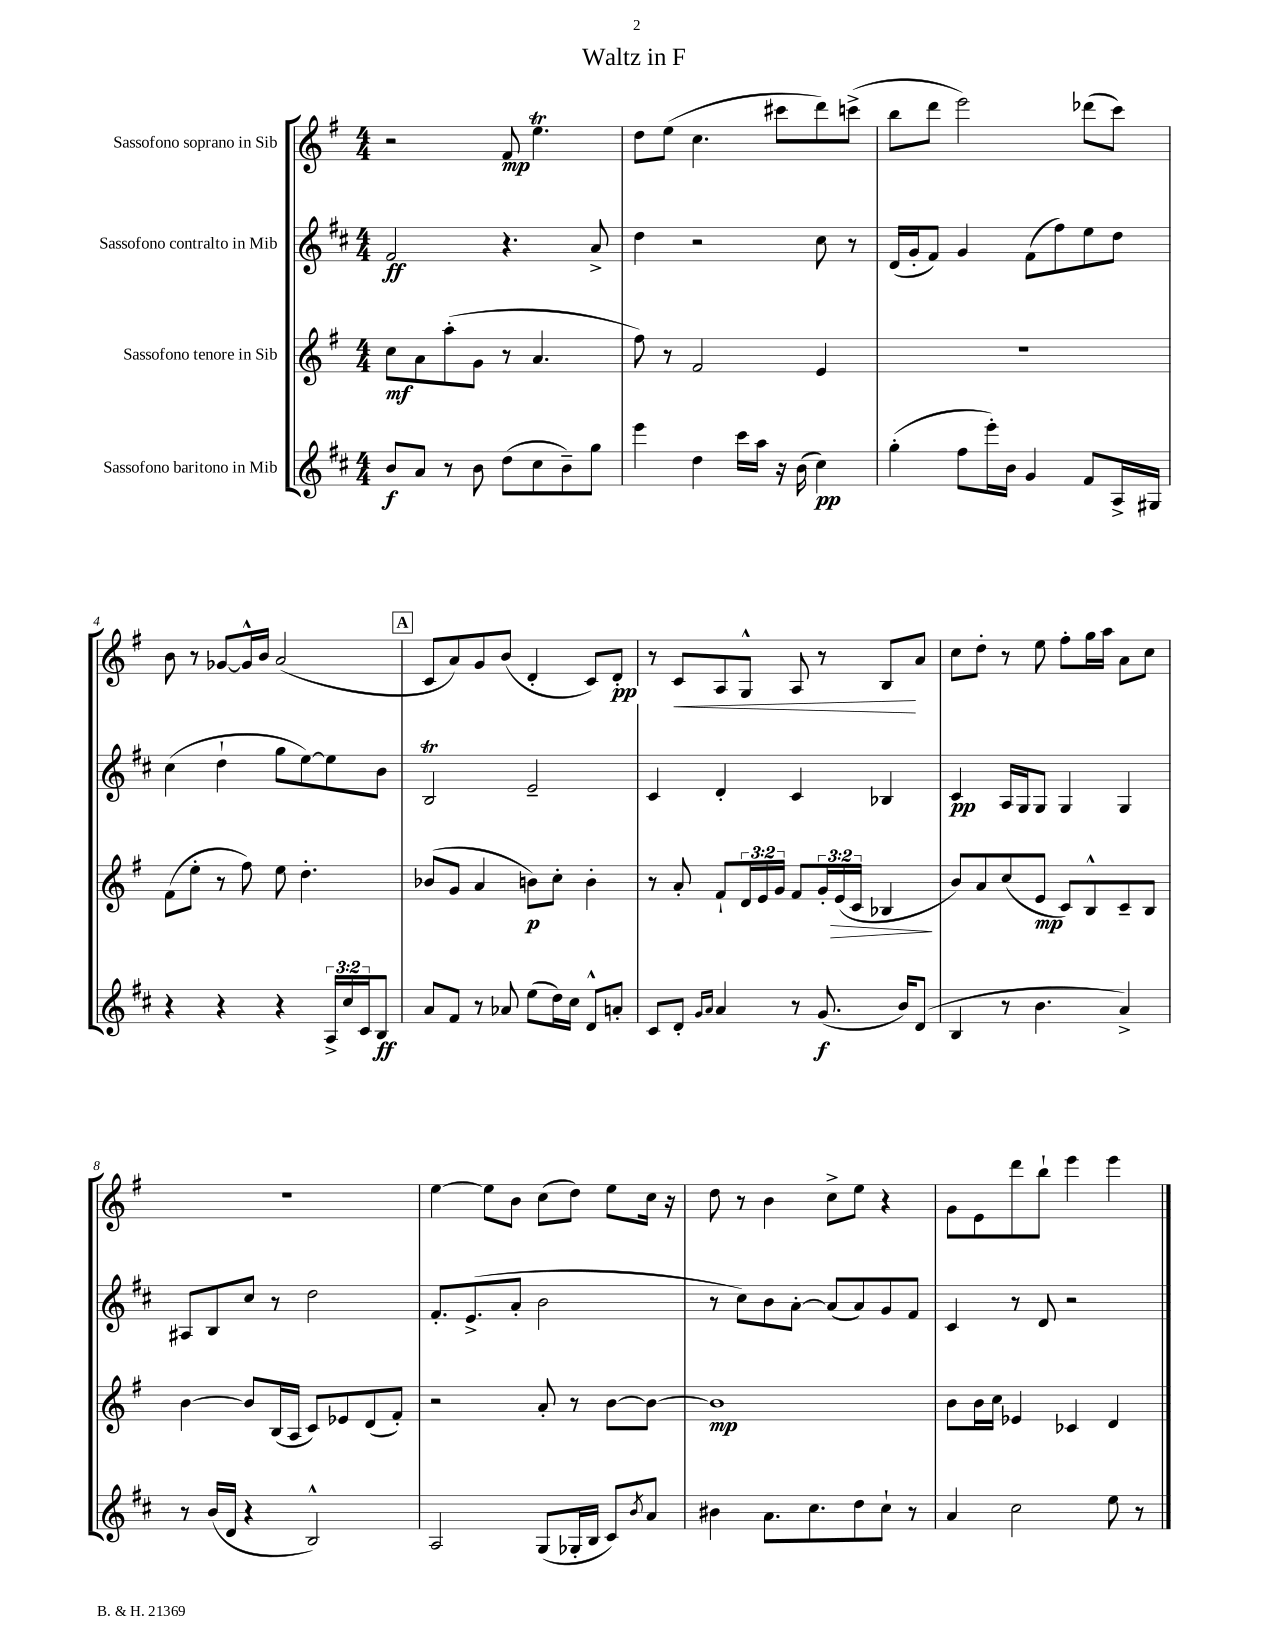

**kern	**kern	**kern	**kern
*staff4	*staff3	*staff2	*staff1
*clefG2	*clefG2	*clefG2	*clefG2
*k[f#c#]	*k[f#]	*k[f#c#]	*k[f#]
*M4/4	*M4/4	*M4/4	*M4/4
8b	8cc	2f#	2r
8a	8a	.	.
8r	(8aa'	.	.
8b	8g	.	.
(8dd	8r	4.r	8f#
8cc#	4.a	.	4.ee
8b~)	.	.	.
8gg	.	8a^	.
=	=	=	=
4eee	8ff#)	4dd	8dd
.	8r	.	(8ee
4dd	2f#	2r	4.cc
16ccc#	.	.	.
16aa	.	.	.
16r	.	.	8ccc#
(16b	.	.	.
4cc#)	4e	8cc#	8ddd)
.	.	8r	(8ccc^
=	=	=	=
(4gg'	1r	(16d	8bb
.	.	16g'	.
.	.	8f#)	8ddd
8ff#	.	4g	2eee)
16eee')	.	.	.
16b	.	.	.
4g	.	(8f#	.
.	.	8ff#)	.
8f#	.	8ee	(8ddd-
16A^	.	8dd	8ccc)
16G#	.	.	.
=	=	=	=
4r	(8f#	(4cc#	8b
.	8ee'	.	8r
4r	8r	4dd`	[8g-
.	8ff#)	.	16g-^^]
.	.	.	16b
4r	8ee	8gg	(2a
.	4.dd'	[8ee)	.
24A^	.	8ee]	.
24cc#	.	.	.
24c#	.	.	.
8B	.	8b	.
=	=	=	=
8a	(8b-	2B	8c
8f#	8g	.	8a)
8r	4a	.	8g
8a-	.	.	(8b
(8ee	8b)	2e~	4d'
16dd)	8cc'	.	.
16cc#	.	.	.
8d^^	4b'	.	8c)
8a'	.	.	8d'
=	=	=	=
8c#	8r	4c#	8r
8d'	8a'	.	8c
16qqg	.	.	.
16qqa	.	.	.
4a	8f#`	4d'	8A
.	24d	.	8G^^
.	24e	.	.
.	24g	.	.
8r	8f#	4c#	8A
(8.g	24g'	.	8r
.	(24e	.	.
.	24c	.	.
.	4B-	4B-	8B
16b)	.	.	.
(8d	.	.	8a
=	=	=	=
4B	8b)	4c#	8cc
.	8a	.	8dd'
8r	(8cc	16A	8r
.	.	16G	.
4.b	8e	8G	8ee
.	8c)	4G	8ff#'
.	8B^^	.	16gg
.	.	.	16aa
4a^)	8c~	4G	8a
.	8B	.	8cc
=	=	=	=
8r	[4b	8A#	1r
(16b	.	8B	.
16d	.	.	.
4r	8b]	8cc#	.
.	(16B	8r	.
.	16A	.	.
2B^^)	8c)	2dd	.
.	8e-	.	.
.	(8d	.	.
.	8f#')	.	.
=	=	=	=
2A	2r	8.f#'	[4ee
.	.	(8.e^	.
.	.	.	8ee]
.	.	8a'	8b
(8G	8a'	2b	(8cc
16G-'	8r	.	8dd)
16B	.	.	.
8c#)	[8b	.	8ee
8qb	.	.	.
8a	8b_	.	16cc
.	.	.	16r
=	=	=	=
4b#	1b]	8r	8dd
.	.	8cc#)	8r
8.a	.	8b	4b
.	.	[8a'	.
8.cc#	.	.	.
.	.	(8a]	8cc^
8dd	.	8a)	8ee
8cc#`	.	8g	4r
8r	.	8f#	.
=	=	=	=
4a	8b	4c#	8g
.	16b	.	8e
.	16cc	.	.
2cc#	4e-	8r	8ddd
.	.	8d	8bb`
.	4c-	2r	4eee
8ee	4d	.	4eee
8r	.	.	.
==	==	==	==
*-	*-	*-	*-
